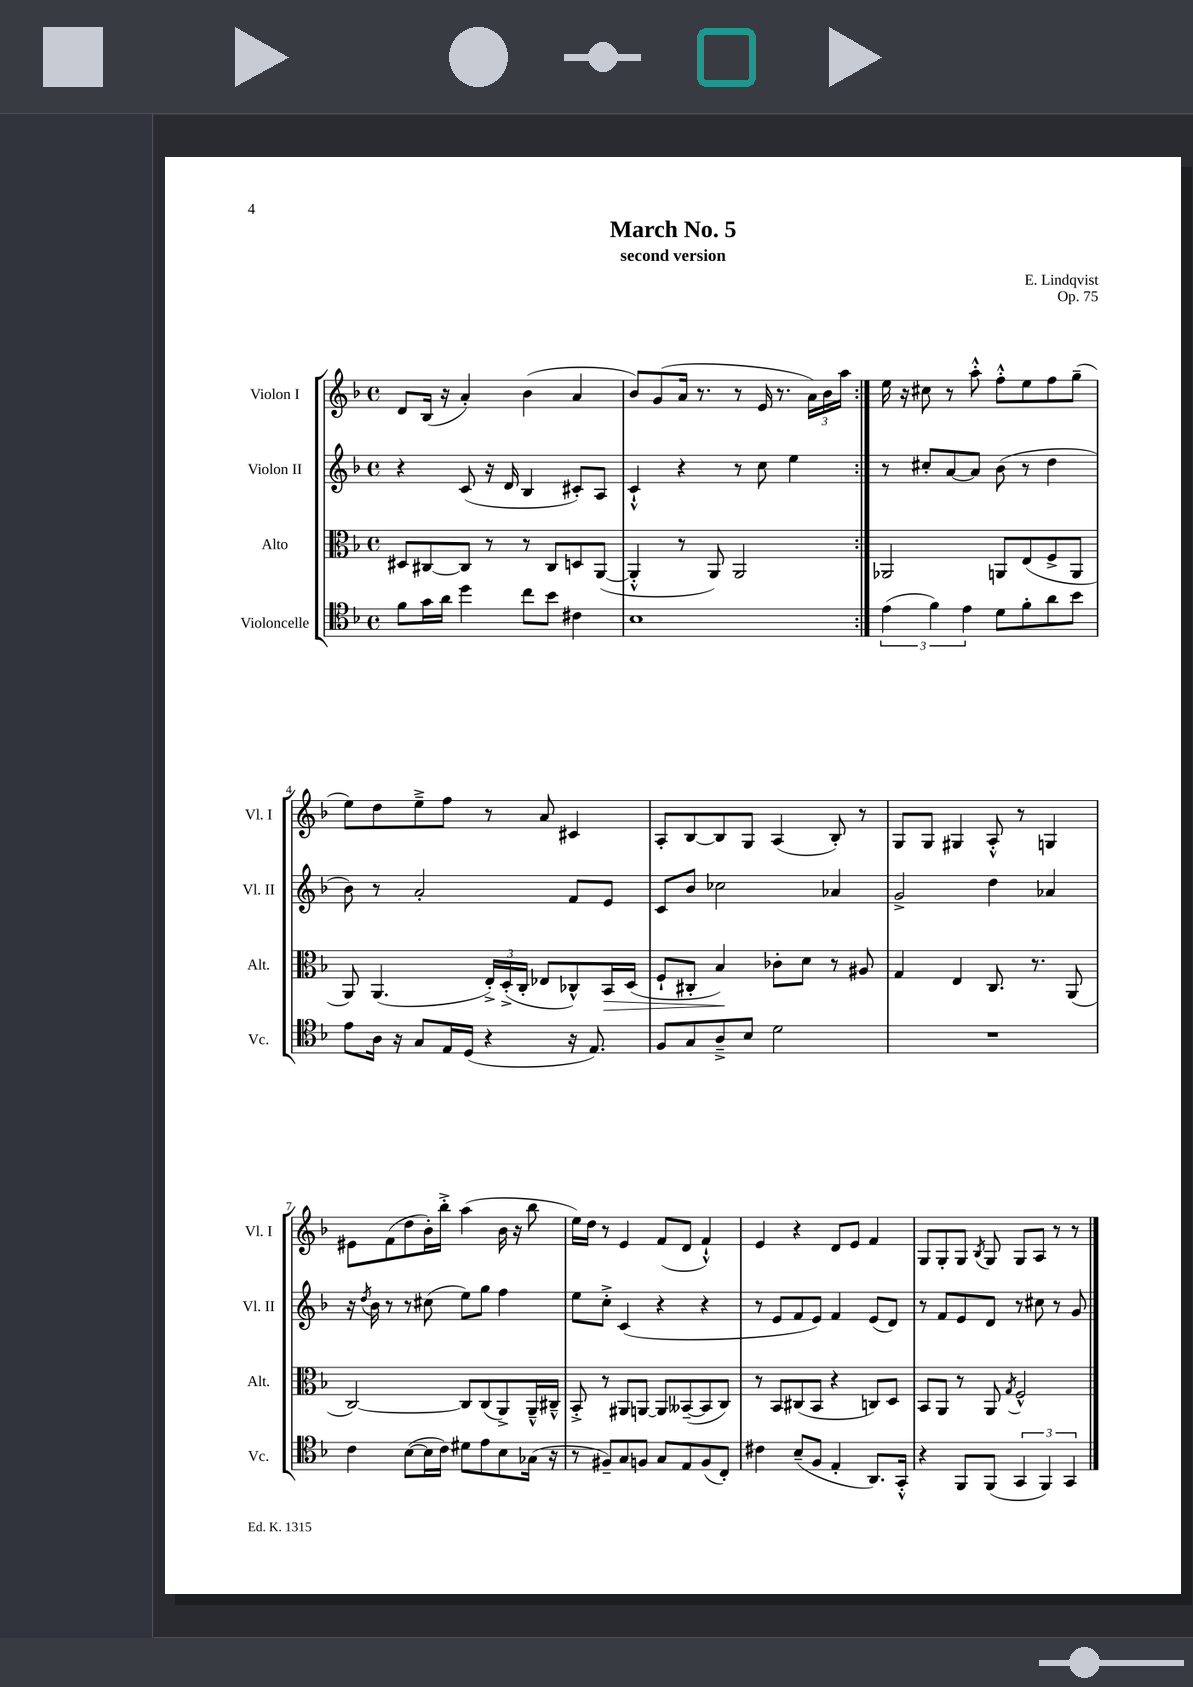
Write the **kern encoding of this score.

**kern	**kern	**dynam	**kern	**kern
*part4	*part3	*part3	*part2	*part1
*staff4	*staff3	*staff3	*staff2	*staff1
*I"Violoncelle	*I"Alto	*	*I"Violon II	*I"Violon I
*I'Vc.	*I'Alt.	*	*I'Vl. II	*I'Vl. I
*clefC4	*clefC3	*	*clefG2	*clefG2
*k[b-]	*k[b-]	*	*k[b-]	*k[b-]
*M4/4	*M4/4	*	*M4/4	*M4/4
*met(c)	*met(c)	*	*met(c)	*met(c)
=1	=1	=1	=1	=1
8f\L	8D#X/L	.	4r	8d/L
16g\L	[8C#X/	.	.	(16B-/Jk
16a\JJ	.	.	.	16r
4dd\	8C#/J]	.	(8c/	4a'/)
.	8r	.	16r	.
.	.	.	16d/	.
8cc\L	8r	.	4B-/	(4b-\
8b-\J	8C#/L	.	.	.
4c#X\	8Dn/	.	8c#X'/L)	4a/
.	([8AA/J	.	8A/J	.
=2	=2	=2	=2	=2
1B-	4AA'^^/]	.	4c`^^/	8b-/L)
.	.	.	.	(8g/
.	8r	.	4r	16a/Jk
.	.	.	.	8.r
.	8AA/)	.	.	.
.	2AA/	.	8r	8r
.	.	.	8cc\	16e/
.	.	.	.	8.r
.	.	.	4ee\	.
.	.	.	.	24a\LL)
.	.	.	.	24b-\
.	.	.	.	24aa\JJ
=3:|!	=3:|!	=3:|!	=3:|!	=3:|!
(6e\	2AA-X/	.	8r	16ee\
.	.	.	.	16r
.	.	.	8cc#X'/L	8cc#X\
6f\)	.	.	.	.
.	.	.	[8a/	8r
6e\	.	.	.	.
.	.	.	8a/J]	8aa'^^\
8d\L	8AAn/L	.	(8b-\	8ff'^^\L
8f'\	(8E/	.	8r	8ee\
8a\	8F^/	.	4dd\	8ff\
8b-\J	8AA/J	.	.	(8gg~\J
!!LO:LB:g=z
=4	=4	=4	=4	=4
8e\L	8AA/)	.	8b-\)	8ee\L)
16A\Jk	(4.AA/	.	8r	8dd\
16r	.	.	.	.
8G/L	.	.	2a'/	8ee~^\
16E/L	.	.	.	8ff\J
(16D/JJ	.	.	.	.
4r	24E'^/LL)	.	.	8r
.	(24D'^/	.	.	.
.	24C'/JJ	.	.	.
.	8E-X/L	.	.	8a/
16r	8C-X^^/)	.	8f/L	4c#X/
8.E/)	.	.	.	.
!	!	!LO:HP:b	!	!
.	16BB-/L	>	8e/J	.
.	(16D/JJ	.	.	.
=5	=5	=5	=5	=5
8F/L	8F`/L	.	8c/L	8A'/L
8G/	8C#X'/J	.	8b-/J	[8B-/
8A~^/	4B-/)	.	2cc-X\	8B-/]
8B-/J	.	.	.	8G/J
2d\	8c-X'\L	]	.	(4A/
.	8d\J	.	.	.
.	8r	.	4a-X/	8B-'/)
.	8A#X/	.	.	8r
=6	=6	=6	=6	=6
1r	4G/	.	2g^/	8G/L
.	.	.	.	8G/J
.	4E/	.	.	4G#X/
.	8.C/	.	4dd\	8A'^^/
.	.	.	.	8r
.	8.r	.	.	.
.	.	.	4a-X/	4Gn/
.	(8AA/	.	.	.
!!LO:LB:g=z
=7	=7	=7	=7	=7
4c\	[2C/)	.	16r	8e#X\L
.	.	.	8qdd/	.
.	.	.	16b-\	.
.	.	.	8r	(8f\
([8B-\L	.	.	8r	8dd\
16B-\L]	.	.	(8cc#X\	16b-'\L)
16c\JJ)	.	.	.	16bb-'^\JJ
8d#X\L	8C/L]	.	8ee\L)	(4aa\
8e\	(8C/	.	8gg\J	.
8B-\	8AA^/)	.	4ff\	16b-\
.	.	.	.	16r
(16G-X\Jk	16AA~^^/L	.	.	8bb-\
16r	16C#X~^^/JJ	.	.	.
=8	=8	=8	=8	=8
8r	8BB-'^/	.	8ee\L	16ee\LL)
.	.	.	.	16dd\JJ
8F#X~/L)	8r	.	8cc'^\J	8r
8G/	8AA#X/L	.	(4c/	4e/
8Fn/J	[8AAn/J	.	.	.
8G/L	8AA/L]	.	4r	(8f/L
8E/	([8BB--X~/	.	.	8d/J
(8F/	8BB--/]	.	4r	4f`^^/)
8C'/J)	8C/J)	.	.	.
=9	=9	=9	=9	=9
4c#X\	8r	.	8r	4e/
.	8BB-/L	.	8e/L	.
(8B-~/L	(8C#X/	.	8f/	4r
8F/J	8BB-/J	.	8e/J)	.
4E'/	4r	.	4f/	8d/L
.	.	.	.	8e/J
8.AA/L)	8Cn/L)	.	(8e/L	4f/
.	8D/J	.	8d/J)	.
16GG'^^/Jk	.	.	.	.
=10	=10	=10	=10	=10
4r	8BB-/L	.	8r	8G/L
.	8AA/J	.	8f/L	8G'/
8FF/L	8r	.	8e/	8G/J
.	.	.	.	8qB-/
(8FF/J	8AA/	.	8d/J	8G/
.	8qG/	.	.	.
6GG/	2F^^/	.	8r	8G/L
.	.	.	8cc#X\	8A/J
6FF/)	.	.	.	.
.	.	.	8r	8r
6GG/	.	.	.	.
.	.	.	8g/	8r
==	==	==	==	==
*-	*-	*-	*-	*-
